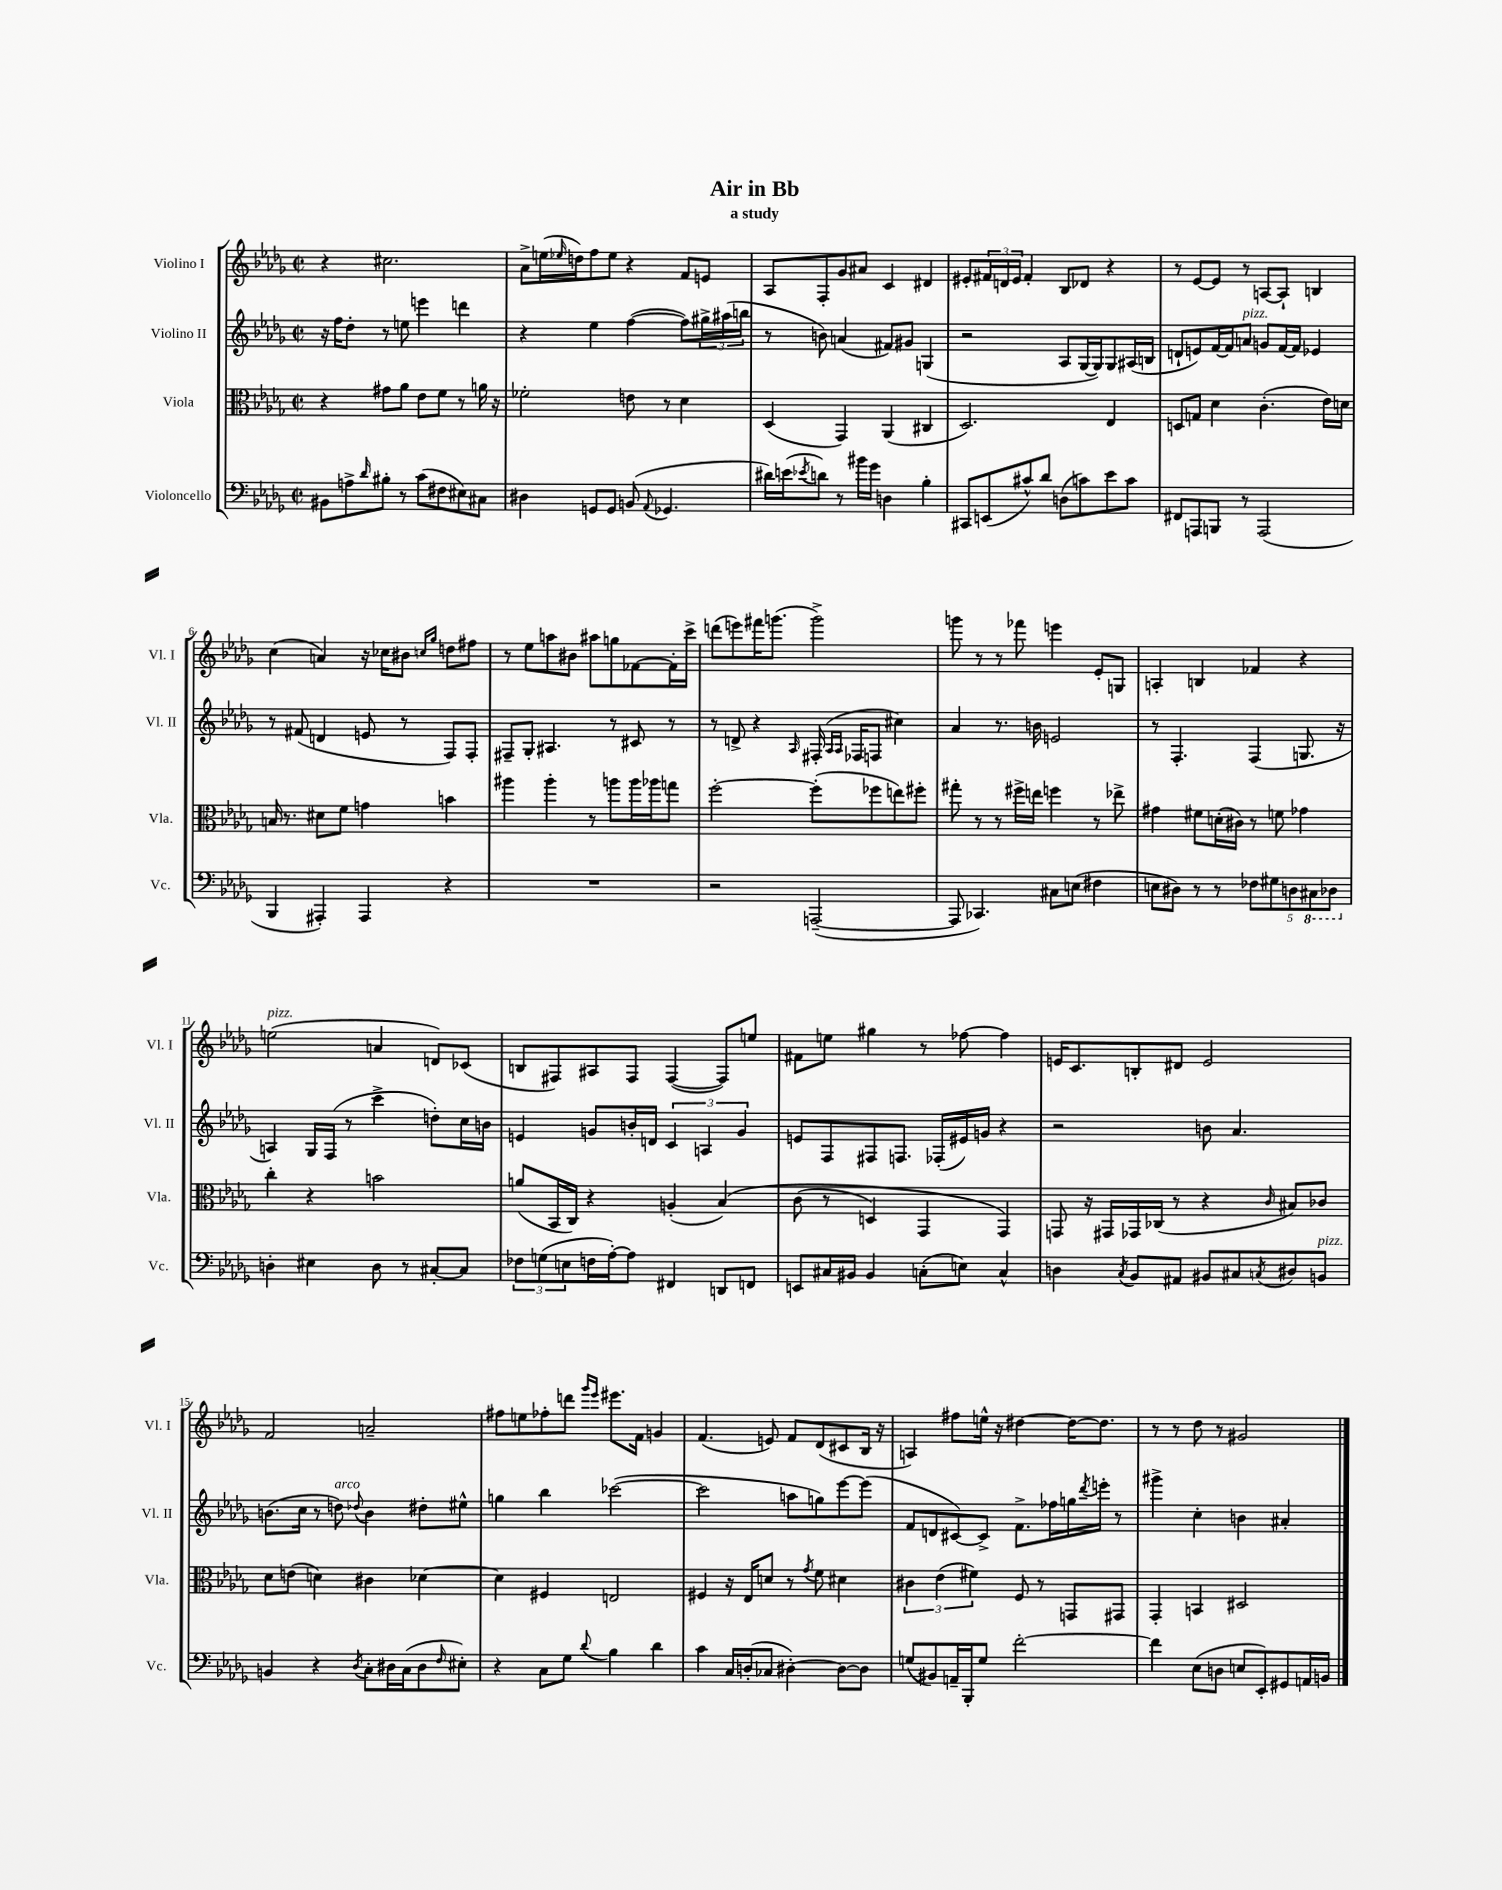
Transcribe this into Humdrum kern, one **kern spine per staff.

**kern	**kern	**kern	**kern
*staff4	*staff3	*staff2	*staff1
*clefF4	*clefC3	*clefG2	*clefG2
*k[b-e-a-d-g-]	*k[b-e-a-d-g-]	*k[b-e-a-d-g-]	*k[b-e-a-d-g-]
*M2/2	*M2/2	*M2/2	*M2/2
*met(c|)	*met(c|)	*met(c|)	*met(c|)
8BB#	4r	16r	4r
.	.	16ff	.
8A^	.	8dd-'	.
16qqd-	.	.	.
8B#'	8g#	8r	2.cc#
8r	8a-	8ee	.
(8c	8e-	4eee	.
8F#	8f	.	.
8E#)	8r	4ddd	.
8C#	16a	.	.
.	16r	.	.
=	=	=	=
4D#	2f-'	4r	8a-^
.	.	.	(16ee
.	.	.	16qqee-
.	.	.	16dd)
8GG	.	4ee-	8ff
8GG	.	.	8ee-
(8BB	8e	([4ff	4r
8qqAA-	.	.	.
4.GG-	8r	.	.
.	4d-	8ff])	8f
.	.	24gg#^	8e
.	.	(24aa#	.
.	.	24bb	.
=	=	=	=
16d#)	(4D-	8r	8A-
(16e	.	.	.
8qe-	.	.	.
8d)	.	8b)	8F'
8r	4GG-)	(4a	8g-
16b#	.	.	8a#
16g-	.	.	.
4D	(4AA-	8f#)	4c
.	.	8g#	.
4B-'	4C#	(4G	4d#
=	=	=	=
8CC#	2.D-)	2r	8e#'
(8EE	.	.	24f#
.	.	.	24d
.	.	.	24e#
8c#^^)	.	.	4f#'
8d-	.	.	.
(8D	.	8A-	8B-
8c)	.	[16G-	8d-
.	.	16G-])	.
8e-	4E-	8G-	4r
8c	.	(16A#	.
.	.	16B	.
=	=	=	=
8FF#	8D	8d`	8r
8AAA	8G	8e)	[8e-
8BBB	4d-	[16f	8e-]
.	.	16f]	.
8r	.	8a	8r
(2AAA	(4.c'	8g	[8A
.	.	[16f	8A`]
.	.	16f]	.
.	.	4e-	4B
.	16e-)	.	.
.	16d	.	.
=	=	=	=
4BBB-	16B	8r	(4cc
.	8.r	.	.
.	.	(8f#	.
4AAA#')	8d#	4d	4a)
.	8f	.	.
4AAA#	4g	8e	16r
.	.	.	16cc-
.	.	8r	8b#
.	.	.	16qqcc
.	.	.	16qqgg-
4r	4b	8F)	8dd
.	.	8F'	8ff#
=	=	=	=
1r	4aa#	8F#~	8r
.	.	8G-'	8ee-
.	4aa#'	4.A#	8aa
.	.	.	8b#
.	8r	.	8aa#
.	8aa	8r	8gg
.	16aa	8c#	[8f-
.	16aa-	.	.
.	8gg	8r	16f-']
.	.	.	16ccc^
=	=	=	=
2r	[2ff'	8r	(8ddd
.	.	8d^	8eee)
.	.	4r	16fff#
.	.	.	(8.ggg
.	.	16qqA-	.
([2AAA~	(8ff']	(16F#'	2ggg^)
.	.	16qqA-	.
.	.	16qqA-	.
.	.	16F-	.
.	8ff-	8F	.
.	8ee)	4cc#)	.
.	8ff#'	.	.
=	=	=	=
8AAA]	8gg#'	4a-	8ggg
4.CC-)	8r	.	8r
.	8r	8.r	8r
.	16ff#^	.	8fff-
.	16ee	16b	.
8C#	4ff	2e	4eee
(8E	.	.	.
4F#	8r	.	8e-'
.	8ee-^	.	8G
=	=	=	=
8E	4g#	8r	4A'
8D#)	.	4.F'	.
8r	8f#	.	4B
8r	(16d'	.	.
.	16c#)	.	.
10F-	8r	(4F	4f-
10G#	.	.	.
.	8f	.	.
10D	.	.	.
.	4g-	8.G	4r
10CC#	.	.	.
10DD-	.	.	.
.	.	16r	.
=	=	=	=
4D'	4cc'	4A)	(2ee
4E#	4r	16G-	.
.	.	(16F	.
.	.	8r	.
8D	2b	4ccc^	4a
8r	.	.	.
[8C#'	.	8dd')	8d)
8C#]	.	16cc	(8c-
.	.	16b	.
=	=	=	=
12F-	(8a	4e	8B
(12G	.	.	.
.	16BB-	.	8F#)
12E	.	.	.
.	16C)	.	.
16F	4r	8g	8A#
[16A-')	.	.	.
8A-]	.	16b'	8F#
.	.	16d	.
4FF#	(4A'	6c	([4F#
.	.	6A	.
8DD	&(4B-)	.	8F#])
.	.	6g	.
8FF	.	.	8ee
=	=	=	=
8EE	(8c	8e	8f#
16C#	8r	8F	8ee
16BB#	.	.	.
4BB#	4D)	8F#	4gg#
.	.	8.F	.
(8C'	4GG-	.	8r
.	.	(16F-'	.
8E)	.	16e#)	[8ff-
.	.	16g	.
4C^^	4GG-&)	4r	4ff-]
=	=	=	=
4D	8GG	2r	16e
.	.	.	8.c
.	16r	.	.
.	16GG#	.	.
8qC	.	.	.
8BB-	16GG-	.	8B'
.	(16C-	.	.
8AA#	8r	.	8d#
8BB#	4r	8b	2e
8C#	.	4.a-	.
8qC	16qqc	.	.
8D#	8B#)	.	.
8BB	8c-	.	.
=	=	=	=
4BB	8d-	(8.b	2f
.	(8e	.	.
.	.	16cc	.
4r	4d)	8r	.
.	.	8dd)	.
8qD-	.	8qqdd-	.
8C'	4c#	4b	2a~
16D#	.	.	.
(16C	.	.	.
8D#	[4d-	8dd#'	.
16qqF	.	.	.
8E#')	.	8ee#^^	.
=	=	=	=
4r	4d-]	4gg	8ff#
.	.	.	8ee
8C	4F#	4bb-	8ff-'
8G-	.	.	8ddd
.	.	.	16qqggg-
8qqd-	.	.	16qqeee-
4B-	2E	([2ccc-	8.eee#
.	.	.	16f
4d-	.	.	4g
=	=	=	=
4c	4F#	2ccc-]	(4.f
16C	16r	.	.
(16D'	16E-	.	.
8C-	8d	.	8e)
[4D#')	8r	8aa	8f
.	8qg-	.	.
.	8f	8gg)	(8d-
8D#_	4d#	[8eee-	8c#
8D#]	.	(8eee-]	16B-
.	.	.	16r
=	=	=	=
(8G	6c#	8f	4A)
8BB#)	.	8d	.
.	(6e-	.	.
16AA~	.	[8c#)	8ff#
16BBB-'	.	.	.
.	6f#)	.	.
8G	.	8c#^]	16ee^^
.	.	.	16r
[2f'	8F	8.f^	[4dd#
.	8r	.	.
.	.	16ff-	.
.	8GG	16gg	16dd#_
.	.	8qddd-	.
.	.	16eee'	8.dd#]
.	8GG#	8r	.
=	=	=	=
4f]	4GG-'	4ggg#^	8r
.	.	.	8r
(8E-	4BB	4cc'	8dd-
8D	.	.	8r
8E	2D#	4b	2g#
8EE-')	.	.	.
8GG#	.	4a#'	.
16AA	.	.	.
16BB	.	.	.
==	==	==	==
*-	*-	*-	*-
